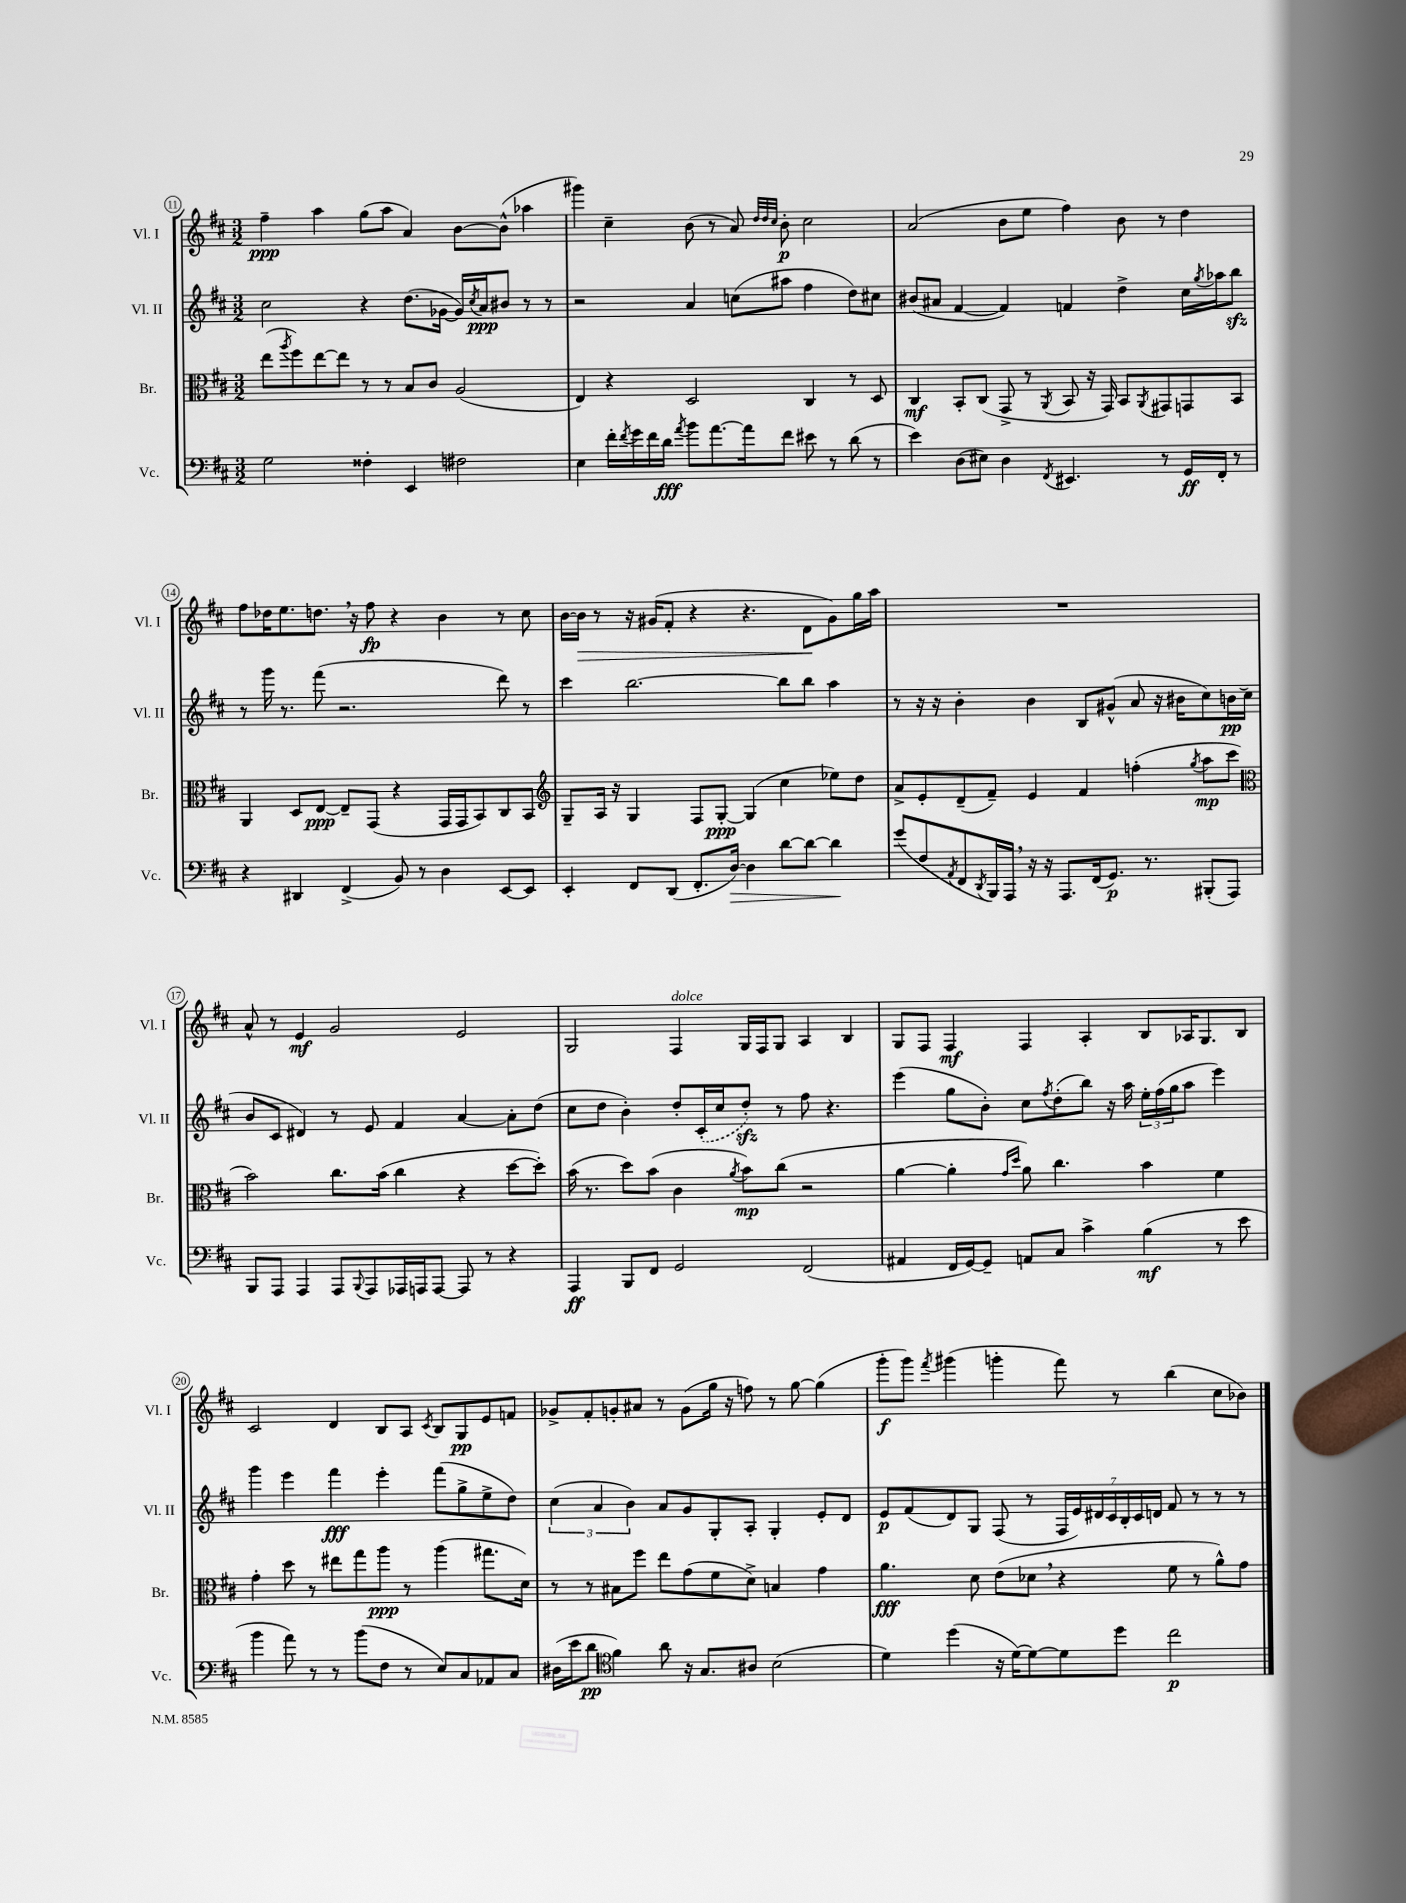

**kern	**dynam	**kern	**dynam	**kern	**dynam	**kern	**dynam
*part4	*part4	*part3	*part3	*part2	*part2	*part1	*part1
*staff4	*staff4	*staff3	*staff3	*staff2	*staff2	*staff1	*staff1
*I"Vc.	*	*I"Br.	*	*I"Vl. II	*	*I"Vl. I	*
*I'Vc.	*	*I'Br.	*	*I'Vl. II	*	*I'Vl. I	*
*clefF4	*	*clefC3	*	*clefG2	*	*clefG2	*
*k[f#c#]	*	*k[f#c#]	*	*k[f#c#]	*	*k[f#c#]	*
*M3/2	*	*M3/2	*	*M3/2	*	*M3/2	*
=11	=11	=11	=11	=11	=11	=11	=11
2G\	.	(8ee\L	.	2cc#\	.	4ff#~\	ppp
.	.	8qaa/	.	.	.	.	.
.	.	8ff#\)	.	.	.	.	.
.	.	[8ee\	.	.	.	4aa\	.
.	.	8ee\J]	.	.	.	.	.
4F##X'\	.	8r	.	4r	.	(8gg\L	.
.	.	8r	.	.	.	8aa\J	.
4EE/	.	8B/L	.	(8.dd\L	.	4a/)	.
.	.	8c#/J	.	.	.	.	.
.	.	.	.	[16g-X\Jk	.	.	.
2F#X\	.	(2A/	.	16g-/LL])	.	[8b\L	.
.	.	.	.	8qcc#/	.	.	.
.	.	.	.	16a/J	ppp	.	.
.	.	.	.	8b#X/J	.	(8b^^\J]	.
.	.	.	.	8r	.	4aa-X\	.
.	.	.	.	8r	.	.	.
=12	=12	=12	=12	=12	=12	=12	=12
4E\	.	4E/)	.	2r	.	4ggg#X\)	.
16f#'\LL	.	4r	.	.	.	4cc#~\	.
8qf#/	.	.	.	.	.	.	.
16g\	.	.	.	.	.	.	.
16f#\	.	.	.	.	.	.	.
16d\JJ	fff	.	.	.	.	.	.
8qa/	.	.	.	.	.	.	.
8b\L	.	2D/	.	4a/	.	(8b\	.
[8.a\	.	.	.	.	.	8r	.
.	.	.	.	(8ccn\L	.	8a/)	.
16a\k]	.	.	.	.	.	.	.
.	.	.	.	.	.	32qqdd/LLL	.
.	.	.	.	.	.	32qqdd/	.
.	.	.	.	.	.	32qqcc#/JJJ	.
8f#\J	.	.	.	8aa#X\J	.	8b'\	p
8e#X\	.	4C#/	.	4ff#\	.	2cc#\	.
8r	.	.	.	.	.	.	.
(8d\	.	8r	.	8dd\L)	.	.	.
8r	.	8D/	.	8cc#X\J	.	.	.
=13	=13	=13	=13	=13	=13	=13	=13
4e\)	.	4C#/	mf	(8b#X/L	.	(2a/	.
.	.	.	.	8a#X/J	.	.	.
(8D\L	.	8BB'/L	.	[4f#/	.	.	.
8E#X\J)	.	(8C#/J	.	.	.	.	.
4D\	.	8GG^/	.	4f#/])	.	8b\L	.
.	.	8r	.	.	.	8ee\J	.
8qFF#/	.	8qAA/	.	.	.	.	.
4.EE#X/	.	8BB/	.	4fn/	.	4ff#\)	.
.	.	16r	.	.	.	.	.
.	.	16GG/)	.	.	.	.	.
.	.	8BB/L	.	4dd^\	.	8b\	.
.	.	8qAA/	.	.	.	.	.
8r	.	8GG#X/	.	.	.	8r	.
16GG/LL	ff	8GGn/	.	16cc#\LL	.	4dd\	.
.	.	.	.	8qgg/	.	.	.
16FF#'/JJ	.	.	.	16aa-X\J	.	.	.
8r	.	8BB/J	.	8bbzz\J	.	.	.
!!LO:LB:g=z
=14	=14	=14	=14	=14	=14	=14	=14
4r	.	4AA/	.	8r	.	8ff#\L	.
.	.	.	.	16ggg\	.	16dd-X\K	.
.	.	.	.	8.r	.	8.ee\	.
4DD#X/	.	8D/L	.	.	.	.	.
.	.	[8E/J	ppp	(8fff#\	.	8.ddn,\J	.
(4FF#^/	.	8E~/L]	.	2.r	.	.	.
.	.	.	.	.	.	16r	.
.	.	(8GG/J	.	.	.	8ff#\	fp
8BB/)	.	4r	.	.	.	4r	.
8r	.	.	.	.	.	.	.
4D\	.	16GG/LL	.	.	.	4b\	.
.	.	16GG/J	.	.	.	.	.
.	.	8BB/)	.	.	.	.	.
[8EE/L	.	8C#/	.	8ddd\)	.	8r	.
8EE/J]	.	8BB/J	.	8r	.	8cc#\	.
=15	=15	=15	=15	=15	=15	=15	=15
*	*	*clefG2	*	*	*	*	*
4EE'/	.	8G~/L	.	4ccc#\	.	[16b\LL	.
!	!	!	!	!	!	!	!LO:HP:b
.	.	.	.	.	.	16b\JJ]	>
.	.	16A/Jk	.	.	.	8r	.
.	.	16r	.	.	.	.	.
8FF#/L	.	4G/	.	[2.bb\	.	16r	.
.	.	.	.	.	.	(16g#X/KL	.
(8DD/J	.	.	.	.	.	8f#'/J	.
8.FF#'/L	.	8F#/L	.	.	.	4r	.
.	.	[8G'/J	ppp	.	.	.	.
!	!LO:HP:b	!	!	!	!	!	!
[16D/Jk)	>	.	.	.	.	.	.
4D\]	.	(4G/]	.	.	.	4.r	.
[8d\L	.	4cc#\	.	8bb\L]	.	.	.
8d\J_	.	.	.	8bb\J	.	8d\L	.
4d\]	.	8ee-X\L)	.	4aa\	.	8g#\)	]
.	.	8dd\J	.	.	.	16gg\L	.
.	.	.	.	.	.	16aa\JJ	.
.	]	.	.	.	.	.	.
=16	=16	=16	=16	=16	=16	=16	=16
(8g/L	.	8a^/L	.	8r	.	1.r	.
8F#/	.	8e'/	.	16r	.	.	.
.	.	.	.	16r	.	.	.
8qAA/	.	.	.	.	.	.	.
8FF#/	.	(8d~/	.	4b'\	.	.	.
8qDD/	.	.	.	.	.	.	.
16BBB/L)	.	8f#~/J)	.	.	.	.	.
16AAA,/JJ	.	.	.	.	.	.	.
16r	.	4e/	.	4b\	.	.	.
16r	.	.	.	.	.	.	.
8.AAA/L	.	.	.	.	.	.	.
.	.	4f#/	.	8B/L	.	.	.
(16FF#/k	.	.	.	.	.	.	.
8.GG/J)	p	.	.	(8g#X^^/J	.	.	.
.	.	(4ffn'\	.	8a/	.	.	.
8.r	.	.	.	.	.	.	.
.	.	.	.	16r	.	.	.
.	.	.	.	16b#X\KL	.	.	.
.	.	8qgg/	.	.	.	.	.
(8BBB#X'/L	.	8aa\L	mp	8cc#\)	.	.	.
8AAA/J)	.	8ccc#\J	.	16bn\L	pp	.	.
.	.	.	.	(16cc#\JJ	.	.	.
!!LO:LB:g=z
=17	=17	=17	=17	=17	=17	=17	=17
*	*	*clefC3	*	*	*	*	*
8BBB/L	.	2b\)	.	8b/L	.	8a^^/	.
8AAA/J	.	.	.	8c#/J	.	8r	.
4AAA/	.	.	.	4d#X/)	.	4e/	mf
8AAA/L	.	8.cc#\L	.	8r	.	2g/	.
8qqBBB/	.	.	.	.	.	.	.
8AAA/	.	.	.	8e/	.	.	.
.	.	(16b\Jk	.	.	.	.	.
16AAA-X/L	.	4cc#\	.	4f#/	.	.	.
16AAAn/J	.	.	.	.	.	.	.
[8AAA/J	.	.	.	.	.	.	.
8AAA/]	.	4r	.	[4a/	.	2e/	.
8r	.	.	.	.	.	.	.
4r	.	[8dd\L	.	8a'\L]	.	.	.
.	.	8dd'\J])	.	(8dd\J	.	.	.
=18	=18	=18	=18	=18	=18	=18	=18
4AAA/	ff	(16b\	.	8cc#\L	.	2G/	.
.	.	8.r	.	.	.	.	.
.	.	.	.	8dd\J	.	.	.
8BBB/L	.	8dd\L)	.	4b'\)	.	.	.
8FF#/J	.	(8b\J	.	.	.	.	.
!	!	!	!	!	!	!LO:TX:a:i:t=dolce	!
2GG/	.	4c#\	.	8dd'/L	.	4F#/	.
.	.	.	.	(16c#'/L	.	.	.
.	.	.	.	16cc#/J	.	.	.
.	.	8qa/	.	.	.	.	.
.	.	8b\L)	mp	8ddzz'/J)	.	16G/LL	.
.	.	.	.	.	.	16F#/J	.
.	.	(8cc#\J	.	8r	.	8G/J	.
(2FF#/	.	2r	.	8ff#\	.	4A/	.
.	.	.	.	4.r	.	.	.
.	.	.	.	.	.	4B/	.
=19	=19	=19	=19	=19	=19	=19	=19
4AA#X/	.	[4a\	.	(4eee\	.	8G/L	.
.	.	.	.	.	.	8F#/J	.
16FF#/LL	.	4a'\]	.	8gg\L	.	4F#/	mf
[16GG/J)	.	.	.	.	.	.	.
8GG~/J]	.	.	.	8b'\J)	.	.	.
.	.	16qqg/LL	.	.	.	.	.
.	.	16qqdd/JJ	.	.	.	.	.
8AAn/L	.	8a\)	.	8cc#\L	.	4F#/	.
.	.	.	.	8qff#/	.	.	.
8C#/J	.	4.cc#\	.	(8dd'\	.	.	.
4c#^\	.	.	.	8bb\J)	.	4A'/	.
.	.	.	.	16r	.	.	.
.	.	.	.	16aa\	.	.	.
(4B\	mf	4b\	.	24ee'\LL	.	8B/L	.
.	.	.	.	(24ff#\	.	.	.
.	.	.	.	24gg\J	.	.	.
.	.	.	.	8aa\J	.	16A-X/K	.
.	.	.	.	.	.	8.G/	.
8r	.	4f#\	.	4eee\)	.	.	.
8e\	.	.	.	.	.	8B/J	.
!!LO:LB:g=z
=20	=20	=20	=20	=20	=20	=20	=20
4b\	.	4g'\	.	4ggg\	.	2c#/	.
8a\)	.	8dd\	.	4eee\	.	.	.
8r	.	8r	.	.	.	.	.
8r	.	8ee#X\L	.	4fff#\	fff	4d/	.
(8b\L	.	8gg\	.	.	.	.	.
8F#\J	.	8aa\J	ppp	4eee'\	.	8B/L	.
8r	.	8r	.	.	.	8A/J	.
.	.	.	.	.	.	8qc#/	.
8E/L)	.	(4aa\	.	(8fff#\L	.	8B/L	.
8C#/	.	.	.	8gg^\	.	8G/	pp
8AA-X/	.	8.gg#X\L	.	8ee^\	.	8e/	.
8C#/J	.	.	.	8dd\J)	.	8fn/J	.
.	.	16d\Jk)	.	.	.	.	.
=21	=21	=21	=21	=21	=21	=21	=21
(16D#X\LL	.	8r	.	(6cc#\	.	8g-X^/L	.
16e\J	.	.	.	.	.	.	.
8d\J	pp	8r	.	.	.	8f#'/	.
.	.	.	.	6a/	.	.	.
*clefC4	*	*	*	*	*	*	*
4f#\)	.	8B#X\L	.	.	.	8gn'/	.
.	.	.	.	6b\)	.	.	.
.	.	8ff#\J	.	.	.	8a#X/J	.
8a\	.	8ee\L	.	8a/L	.	8r	.
16r	.	(8g\	.	8g/	.	(8g\L	.
8.G/L	.	.	.	.	.	.	.
.	.	8f#\	.	8G'/	.	16gg\Jk	.
.	.	.	.	.	.	16r	.
8A#X/J	.	8d^\J)	.	8A'/J	.	8ffn\)	.
(2B\	.	4Bn/	.	4G'/	.	8r	.
.	.	.	.	.	.	[8gg\	.
.	.	4g\	.	8e'/L	.	(4gg\]	.
.	.	.	.	8d/J	.	.	.
=22	=22	=22	=22	=22	=22	=22	=22
4d\)	.	4.a\	fff	8e/L	p	8ggg'\L	f
.	.	.	.	(8f#/	.	8ggg\J)	.
.	.	.	.	.	.	8qfff#/	.
(4dd\	.	.	.	8d/)	.	(4ggg#X\	.
.	.	8d\	.	8G/J	.	.	.
16r	.	(8e\L	.	(8F#/	.	4gggn'\	.
[16d\KL)	.	.	.	.	.	.	.
8d\_	.	8d-X,\J	.	8r	.	.	.
8d\]	.	4r	.	28F#/LL	.	8fff#\)	.
.	.	.	.	28e/)	.	.	.
.	.	.	.	28d#X/	.	.	.
.	.	.	.	28c#/	.	.	.
8dd\J	.	.	.	.	.	8r	.
.	.	.	.	28B'/	.	.	.
.	.	.	.	28c#/	.	.	.
.	.	.	.	28dn/JJ	.	.	.
2cc#\	p	8f#\	.	8f#/	.	(4bb\	.
.	.	8r	.	8r	.	.	.
.	.	8a^^\L)	.	8r	.	8cc#\L	.
.	.	8g\J	.	8r	.	8b-X\J)	.
==	==	==	==	==	==	==	==
*-	*-	*-	*-	*-	*-	*-	*-
